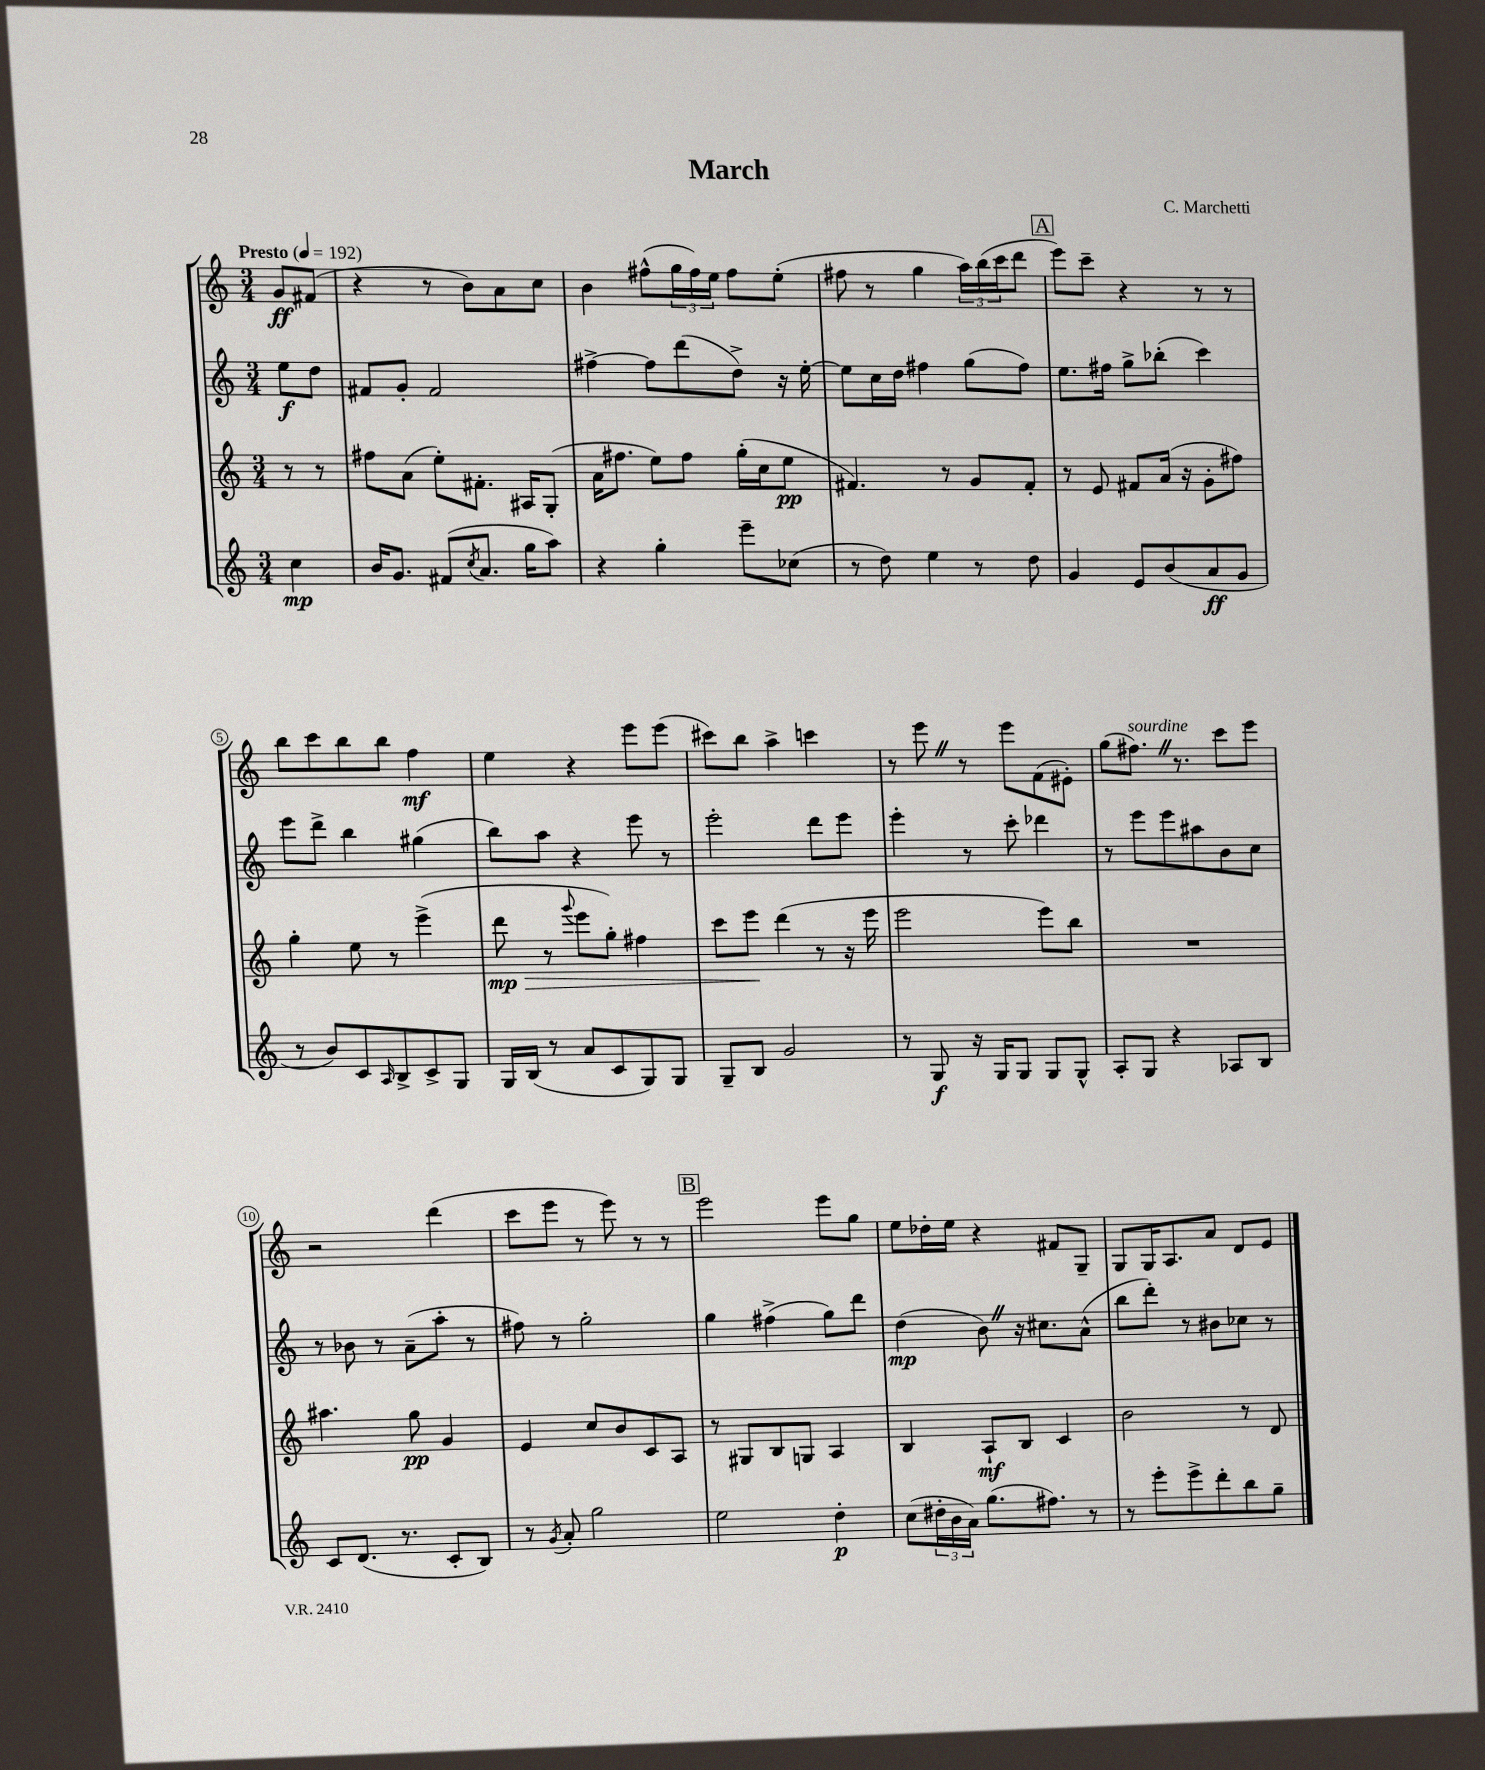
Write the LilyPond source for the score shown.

\header { title = "March" composer = "C. Marchetti" }
<<
\new StaffGroup <<
\new Staff = "s0" {
    \clef treble \key c \major \numericTimeSignature \time 3/4 \partial 4 \tempo "Presto" 4 = 192
    g'8\ff fis'8( |
    r4 r8 b'8) a'8 c''8 |
    b'4 fis''8-^( \tuplet 3/2 { g''16 fis''16) e''16 } fis''8 e''8-.( |
    fis''8 r8 g''4 \tuplet 3/2 { a''16) b''16( c'''16 } d'''8 |
    \mark \markup { \box "A" } e'''8) c'''8-- r4 r8 r8 |
    b''8 c'''8 b''8 b''8 f''4\mf |
    e''4 r4 e'''8 e'''8( |
    cis'''8) b''8 a''4-> c'''4 |
    r8 e'''8 \once \override BreathingSign.text = \markup { \musicglyph "scripts.caesura.straight" } \breathe r8 e'''8 f'8( eis'8-.) |
    g''8( fis''8.^\markup { \italic "sourdine" }) \once \override BreathingSign.text = \markup { \musicglyph "scripts.caesura.straight" } \breathe r8. c'''8 e'''8 |
    r2 d'''4( |
    c'''8 e'''8 r8 e'''8) r8 r8 |
    \mark \markup { \box "B" } e'''2 e'''8 g''8 |
    e''8 des''16-. e''16 r4 fis'8 g8-- |
    g8 g16 a8. a'8 d'8 e'8 \bar "|." |
}
\new Staff = "s1" {
    \clef treble \key c \major \numericTimeSignature \time 3/4 \partial 4
    e''8\f d''8 |
    fis'8 g'8-. fis'2 |
    fis''4~-> fis''8 d'''8( d''8->) r16 e''16~-. |
    e''8 c''16 d''16 fis''4 g''8( fis''8) |
    \mark \markup { \box "A" } e''8. fis''16 g''8-> bes''8-.( c'''4) |
    e'''8 d'''8-> b''4 gis''4( |
    b''8) a''8 r4 e'''8 r8 |
    e'''2-. d'''8 e'''8 |
    e'''4-. r8 c'''8-. des'''4 |
    r8 e'''8 e'''8 ais''8 b'8 c''8 |
    r8 bes'8 r8 a'8--( a''8-. r8 |
    fis''8) r8 g''2-. |
    \mark \markup { \box "B" } g''4 fis''4->( g''8) d'''8 |
    d''4\mp( b'8) \once \override BreathingSign.text = \markup { \musicglyph "scripts.caesura.straight" } \breathe r16 cis''8. a'8-^( |
    b''8 d'''8-.) r8 bis'8 ces''8 r8 \bar "|." |
}
\new Staff = "s2" {
    \clef treble \key c \major \numericTimeSignature \time 3/4 \partial 4
    r8 r8 |
    fis''8 a'8( e''8-.) fis'8.-. ais16 g8-.( |
    a'16 fis''8. e''8) fis''8 g''16-.( c''16 e''8\pp |
    fis'4.) r8 g'8 fis'8-. |
    \mark \markup { \box "A" } r8 e'8 fis'8 a'16( r16 g'8-. fis''8) |
    g''4-. e''8 r8 e'''4->( |
    d'''8\mp\> r8 \appoggiatura { g'''8 } e'''8 g''8-.) fis''4 |
    c'''8 e'''8\! d'''4( r8 r16 e'''16 |
    e'''2 e'''8) b''8 |
    R2. |
    ais''4. g''8\pp g'4 |
    e'4 c''8 b'8 c'8 a8 |
    \mark \markup { \box "B" } r8 gis8 b8 g8 a4 |
    b4 a8-!\mf b8 c'4 |
    b'2 r8 d'8 \bar "|." |
}
\new Staff = "s3" {
    \clef treble \key c \major \numericTimeSignature \time 3/4 \partial 4
    c''4\mp |
    b'16 g'8. fis'8( \acciaccatura { c''8 } a'8. g''16 a''8) |
    r4 g''4-. e'''8-- ces''8( |
    r8 d''8) e''4 r8 d''8 |
    \mark \markup { \box "A" } g'4 e'8 b'8( a'8\ff g'8 |
    r8 b'8) c'8 \grace { a16 } b8-> c'8-> g8 |
    g16 b16( r8 a'8 c'8 g8) g8 |
    g8-- b8 g'2 |
    r8 g8\f r16 g16 g8 g8 g8-^ |
    a8-. g8 r4 aes8 b8 |
    c'8 d'8.( r8. c'8-. b8) |
    r8 \acciaccatura { g'8 } a'8-. g''2 |
    \mark \markup { \box "B" } e''2 d''4-.\p |
    c''8( \tuplet 3/2 { dis''16-. b'16 a'16) } g''8.( fis''8.) r8 |
    r8 e'''8-. e'''8-> d'''8-. b''8 g''8-- \bar "|." |
}
>>
>>
\layout { \context { \Score \override BarNumber.stencil = #(make-stencil-circler 0.1 0.3 ly:text-interface::print) } }
